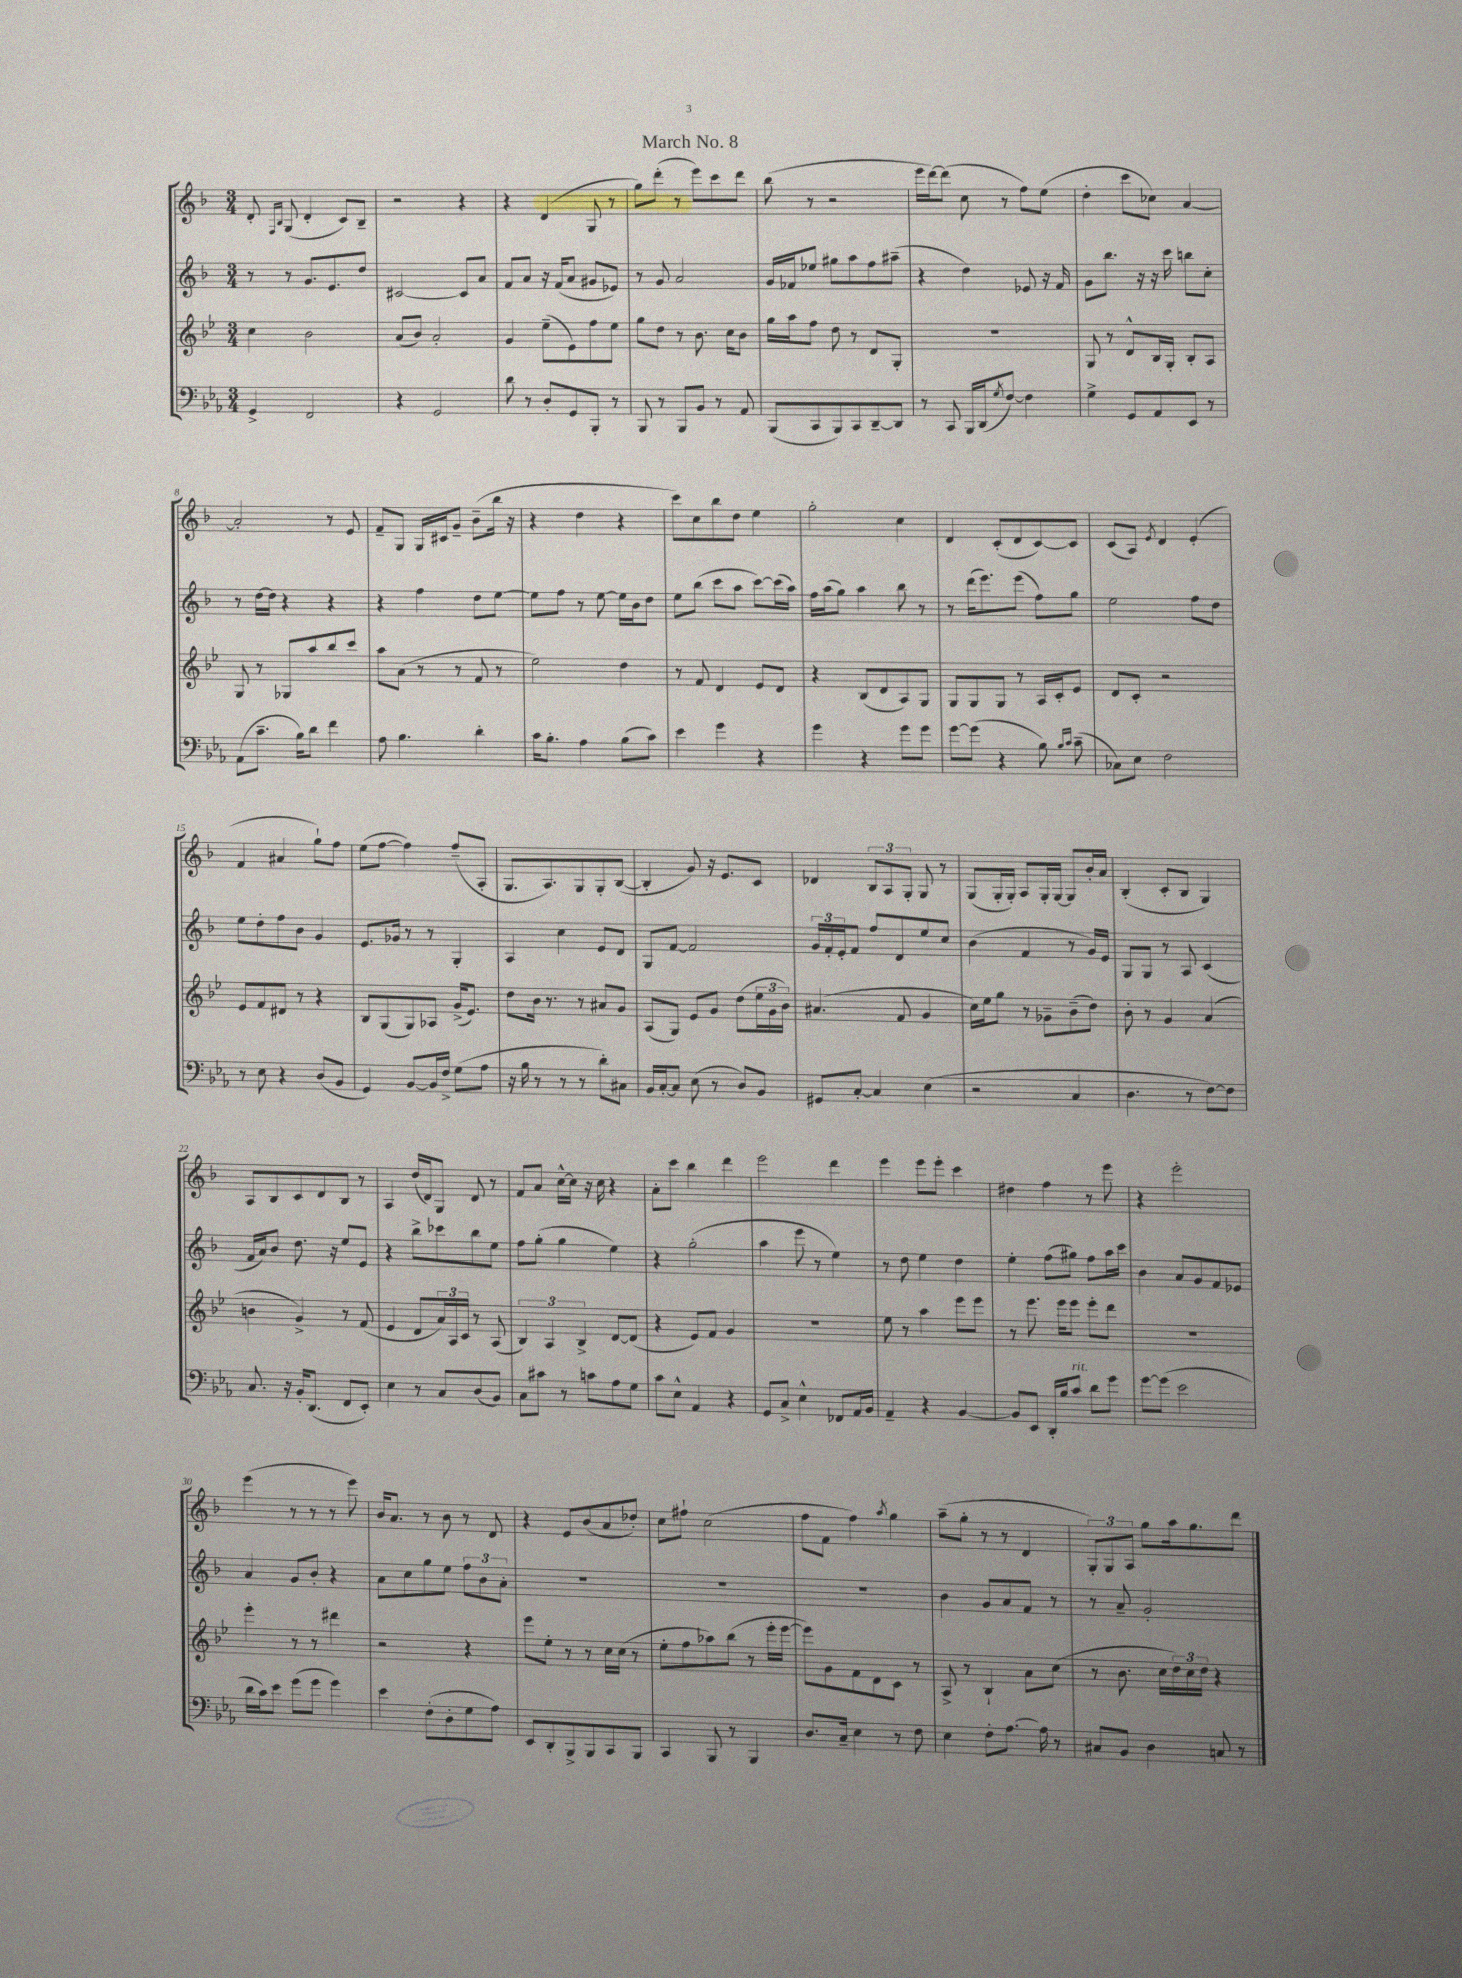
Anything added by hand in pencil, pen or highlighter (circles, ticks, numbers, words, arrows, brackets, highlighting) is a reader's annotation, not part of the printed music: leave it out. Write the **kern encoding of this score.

**kern	**kern	**kern	**kern
*part4	*part3	*part2	*part1
*staff4	*staff3	*staff2	*staff1
*clefF4	*clefG2	*clefG2	*clefG2
*k[b-e-a-]	*k[b-e-]	*k[b-]	*k[b-]
*M3/4	*M3/4	*M3/4	*M3/4
=1	=1	=1	=1
4GG^/	4cc\	8r	8d'/
.	.	.	16qqF/LL
.	.	.	16qqB-/JJ
.	.	8r	(8G/
2FF/	2b-\	8.g/L	4d'/
.	.	8.e/	.
.	.	.	8c/L)
.	.	8dd/J	8B-~/J
=2	=2	=2	=2
4r	(8a/L	[2c#X/	2r
.	8b-/J)	.	.
2GG/	2a'/	.	.
.	.	8c#/L]	4r
.	.	8a/J	.
=3	=3	=3	=3
8d\	4g/	8f/L	4r
8r	.	8a/J	.
8D'/L	(8ee-~\L	16r	(4d/
.	.	(16f/KL	.
8GG/	8e-\)	8a/J	.
8BBB-'/J	8ff\	8g#X/L	8G/
8r	8ee-\J	8e-X/J)	8r
=4	=4	=4	=4
8BBB-/	8gg\L	8r	8gg\L)
8r	8dd\J	8g/	(8ddd'\J
8BBB-/L	8r	2a/	8r
8BB-/J	8.b-\	.	8eee\L)
8r	.	.	8ccc\
.	16cc\KL	.	.
8AA-/	8b-\J	.	8ddd\J
=5	=5	=5	=5
(8BBB-/L	16gg\LL	16g/LL	(8bb-\
.	16aa\J	16f-X/J	.
8CC/	8ff\J	8ee-X/J	8r
8BBB-/)	8dd\	8gg#X\L	2r
8CC/	8r	8aa\	.
[8DD~/	8d/L	8ff\	.
8DD/J]	8G'/J	(8aa#X~\J	.
=6	=6	=6	=6
8r	2.r	4r	16eee\LL
.	.	.	[16ddd\J)
8CC/	.	.	(8ddd\J]
16BBB-/LL	.	4dd\)	8cc\
(16DD/J	.	.	.
8qG/	.	.	.
[8F/J)	.	.	8r
4F\]	.	8e-X/	8ff\L)
.	.	16r	(8ee\J
.	.	16f/	.
=7	=7	=7	=7
4G^\	8G/	8g\L	4dd'\
.	8r	8.bb-\J	.
8GG/L	8d^^/L	.	8ccc\L
.	.	16r	.
8AA-/	16B-/L	16r	8cc-X\J)
.	16G'/JJ	16ccc\	.
8EE-/J	8B-'/L	8bbn\L	[4a/
8r	8A/J	8cc'\J	.
!!LO:LB:g=z
=8	=8	=8	=8
(8AA-\L	8G/	8r	2a'/]
8.c~\J	8r	[16dd\LL	.
.	.	16dd\JJ]	.
.	8G-X/L	4r	.
16B-\KL)	.	.	.
8d\J	8aa/	.	.
4f\	8bb-/	4r	8r
.	8ccc/J	.	8e/
=9	=9	=9	=9
8A-\	8aa\L	4r	8f~/L
4.B-\	(8a\J	.	8G/J
.	8r	4ff\	16G/LL
.	.	.	16c#X/J
.	8r	.	8g~/J
4d'\	8f/	8dd\L	(8b-~\L
.	8r	[8ee\J	16bb-\Jk
.	.	.	16r
=10	=10	=10	=10
16c\KL	2ee-\)	8ee\L]	4r
8.B-'\J	.	.	.
.	.	8ff\J	.
4A-\	.	8r	4dd\
.	.	[8ee\	.
(8B-\L	4dd\	16ee\LL]	4r
.	.	16b-\J	.
8c\J)	.	8dd\J	.
=11	=11	=11	=11
4e-\	8r	8ee\L	8ccc\L)
.	8f/	(8bb-\J	8cc\
4g\	4d/	8ccc\L	8bb-\
.	.	8aa\J	8dd\J
4r	8e-/L	[8ccc\L)	4ee\
.	8d/J	(16ccc\L]	.
.	.	16aa\JJ)	.
=12	=12	=12	=12
4g\	4r	16ff\LL	2gg'\
.	.	(16aa\J	.
.	.	8gg\J)	.
4r	(8B-/L	4aa\	.
.	8d/	.	.
8g\L	8A/)	8bb-\	4cc\
8g\J	8G/J	8r	.
=13	=13	=13	=13
[8g\L	8G/L	8r	4d/
(8g\J]	8G/	(16ddd\KL	.
.	.	8.eee\)	.
4r	8G/J	.	(8c'/L
.	8r	(8eee\J	8d/
8B-\)	16A/LL	8ff\L)	[8c/)
.	16c'/J	.	.
16qqB-/LL	.	.	.
16qqc/JJ	.	.	.
(8c~\	8e-/J	8gg\J	8c/J]
=14	=14	=14	=14
8C-X\L)	8d/L	2ee\	(8c/L
8E-\J	8c'/J	.	8A/J)
.	.	.	8qe/
2F\	2r	.	4d/
.	.	8ff\L	(4e'/
.	.	8dd\J	.
!!LO:LB:g=z
=15	=15	=15	=15
8r	8e-/L	8ee\L	4f/
8E-\	8f/	8dd'\	.
4r	8d#X/J	8ff\	4a#X/
.	8r	8b-\J	.
(8D/L	4r	4g/	8gg`\L)
8BB-/J	.	.	8ff\J
=16	=16	=16	=16
4GG/)	8B-/L	8.e/L	(8ee\L
.	(8G/	.	[8ff\J
.	.	16g-X/Jk	.
[8BB-/L	8G/)	8r	4ff\])
16BB-/L]	8A-X/J	8r	.
16F^/JJ	.	.	.
(8G\L	(16g^/KL	4G'/	(8ff~/L
.	8.e-/J)	.	.
8A-\J	.	.	8A'/J
=17	=17	=17	=17
16r	8dd\L	4A/	8.G/L
16B-\	.	.	.
8r	16b-\Jk	.	.
.	8.r	.	8.A/)
8r	.	4cc\	.
8r	8r	.	8G/
8d'\L)	8a#X/L	8e/L	8G'/
8C#X\J	8g/J	8d/J	([8B-/J
=18	=18	=18	=18
16BB-/LL	(8A/L	8G/L	4B-'/]
[16C'/J	.	.	.
8C/J]	8G/J)	[8f/J	.
(8E-\	8e-/L	2f/]	8g/)
8r	8g/J	.	16r
.	.	.	8.e/L
8D/L)	(8dd\L	.	.
8BB-/J	24ee-\L	.	8c/J
.	24g\	.	.
.	24b-\JJ)	.	.
=19	=19	=19	=19
8GG#X/L	(4.a#X/	24g/LL	4d-X/
.	.	24f'/	.
.	.	24e'/J	.
[8C'/J	.	8f/J	.
4C/]	.	8ff/L	12B-/L
.	.	.	12A/
.	8f/	8d/	.
.	.	.	12G'/J
(4E-\	4g/	8ee/	8G/
.	.	8cc/J	8r
=20	=20	=20	=20
2r	16cc\LL)	(4b-\	(8G/L
.	16ee-\J	.	.
.	8gg\J	.	16G'/L
.	.	.	16G'/JJ)
.	8r	4f/	8A/L
.	8g-X~\L	.	16G'/L
.	.	.	[16G/JJ
4C/	(8b-~\	8r	8G/L]
.	8dd\J)	16g/LL)	16b-'/L
.	.	16e/JJ	16a/JJ
=21	=21	=21	=21
4.D\	8b-'\	8G/L	(4B-'/
.	8r	8G/J	.
.	4g/	8r	8c'/L
8r	.	8A/	8B-/J
[8F\L)	(4a/	(4c/	4G/)
8F\J]	.	.	.
!!LO:LB:g=z
=22	=22	=22	=22
8.C/	4bn\	16f/LL	8A/L
.	.	16a/J)	.
.	.	8b-/J	8B-/
16r	.	.	.
16BB-'/KL	4g^/)	8.dd\	8c/
(8.DD/J	.	.	.
.	.	.	8d/
.	.	16r	.
8FF/L	8r	8ee/L	8B-/J
8EE-'/J)	(8f/	8e/J	8r
=23	=23	=23	=23
4E-\	4e-/	4r	4A/
8r	8d/L	8bb-^\L	(16dd/LL
.	.	.	16d/J)
8C/L	24a/L)	8ccc-X\	8G/J
.	24A/	.	.
.	24c/JJ	.	.
(8D/	8r	8bb-\	8d/
8BB-/J)	(8A/	8ee\J	8r
=24	=24	=24	=24
8C\L	6B-/)	8ff\L	8f/L
8c#X\J	.	(8gg'\J	8a/J
.	6A/	.	.
8r	.	4gg\	[16cc^^\LL
.	.	.	16cc\JJ]
.	6B-^/	.	.
8cn\L	.	.	16r
.	.	.	16cc\
8A-\	[8d/L	4ee\)	4r
8G\J	(8d/J]	.	.
=25	=25	=25	=25
8c\L	4r	4r	8a'\L
8E-^^\J	.	.	8ccc\J
4AA-/	8e-/L)	(2gg'\	4bb-\
.	8f/J	.	.
4r	4g/	.	4ddd\
=26	=26	=26	=26
8GG/L	2.r	4aa\	2eee\
8C^/J	.	.	.
4E-^^\	.	8eee\	.
.	.	8r	.
8FF-X/L	.	4ee\)	4ddd\
16AA-/L	.	.	.
16BB-/JJ	.	.	.
=27	=27	=27	=27
4AA-~/	8ee-\	8r	4eee\
.	8r	8dd\	.
4r	4aa\	4ee\	8eee\L
.	.	.	8eee'\J
[4BB-/	8eee-\L	4dd\	4ccc\
.	8eee-\J	.	.
=28	=28	=28	=28
8BB-/L]	8r	4ee'\	4dd#X\
8EE-/J	8.eee-\	.	.
16DD'/LL	.	(8ff\L	4ff\
16B-/J	16eee-\KL	.	.
!LO:TX:a:i:t=rit.	!	!	!
8c/J	8eee-\J	8gg#X\J)	.
8d\L	8eee-'\L	8ff\L	8r
8g\J	8ddd\J	16aa\L	8eee\
.	.	16ccc\JJ	.
=29	=29	=29	=29
[8g\L	2.r	4b-\	4r
(8g\J]	.	.	.
2e-\	.	8a/L	2eee'\
.	.	8g/	.
.	.	8f/	.
.	.	8e-X/J	.
!!LO:LB:g=z
=30	=30	=30	=30
16d\LL	4eee-'\	4a/	(4eee\
16c\J)	.	.	.
8e-\J	.	.	.
(8g\L	8r	8g/L	8r
8g\J	8r	8b-'/J	8r
4g\)	4ddd#X\	4r	8r
.	.	.	8eee\)
=31	=31	=31	=31
4e-\	2r	8a\L	16b-/KL
.	.	.	8.a/J
.	.	8cc\	.
(8F'\L	.	8gg\	8r
8D'\	.	8ee\J	8b-\
8G\	4r	12ff\L	8r
.	.	12b-\	.
8A-\J)	.	.	8d/
.	.	12a'\J	.
=32	=32	=32	=32
8EE-/L	8eee-\L	2.r	4r
8DD'/	8ee-'\J	.	.
8BBB-^/	8r	.	8e/L
8BBB-/	8r	.	(8b-/
8CC/	16cc\LL	.	8a/
.	(16cc\JJ	.	.
8BBB-/J	8r	.	8dd-X'/J)
=33	=33	=33	=33
4CC/	8ee-'\L	2.r	8cc\L
.	8ff\	.	8ff#X`\J
8BBB-/	8aa-X\)	.	(2cc\
8r	(8bb-\J	.	.
4BBB-/	8r	.	.
.	16eee-'\LL	.	.
.	[16eee-\JJ	.	.
=34	=34	=34	=34
8.D/L	8eee-\L])	2.r	8ff\L
.	8g\	.	8f\J
16C~/Jk	.	.	.
4E-\	8f\	.	4ff\)
.	8d\	.	.
.	.	.	8qaa/
8r	8c\J	.	4gg\
8F\	8r	.	.
=35	=35	=35	=35
4E-\	8A^/	4b-\	(8aa~\L
.	8r	.	8gg'\J
8F'\L	4B-`/	8g/L	8r
[8.A-\J	.	8a/	8r
.	8a\L	8f/J	4d/
16A-\]	.	.	.
8r	(8cc\J	8r	.
=36	=36	=36	=36
8C#X/L	8r	8r	12G'/L)
.	.	.	12G/
8BB-/J	8.b-\	8a~/	.
.	.	.	12A/J
4D\	.	2g'/	8gg\L
.	16cc\LL	.	.
.	24dd\)	.	16aa\k
.	24cc\	.	.
.	.	.	8.gg\
.	24dd\JJ	.	.
8Cn/	4r	.	.
8r	.	.	8ddd\J
==	==	==	==
*-	*-	*-	*-
